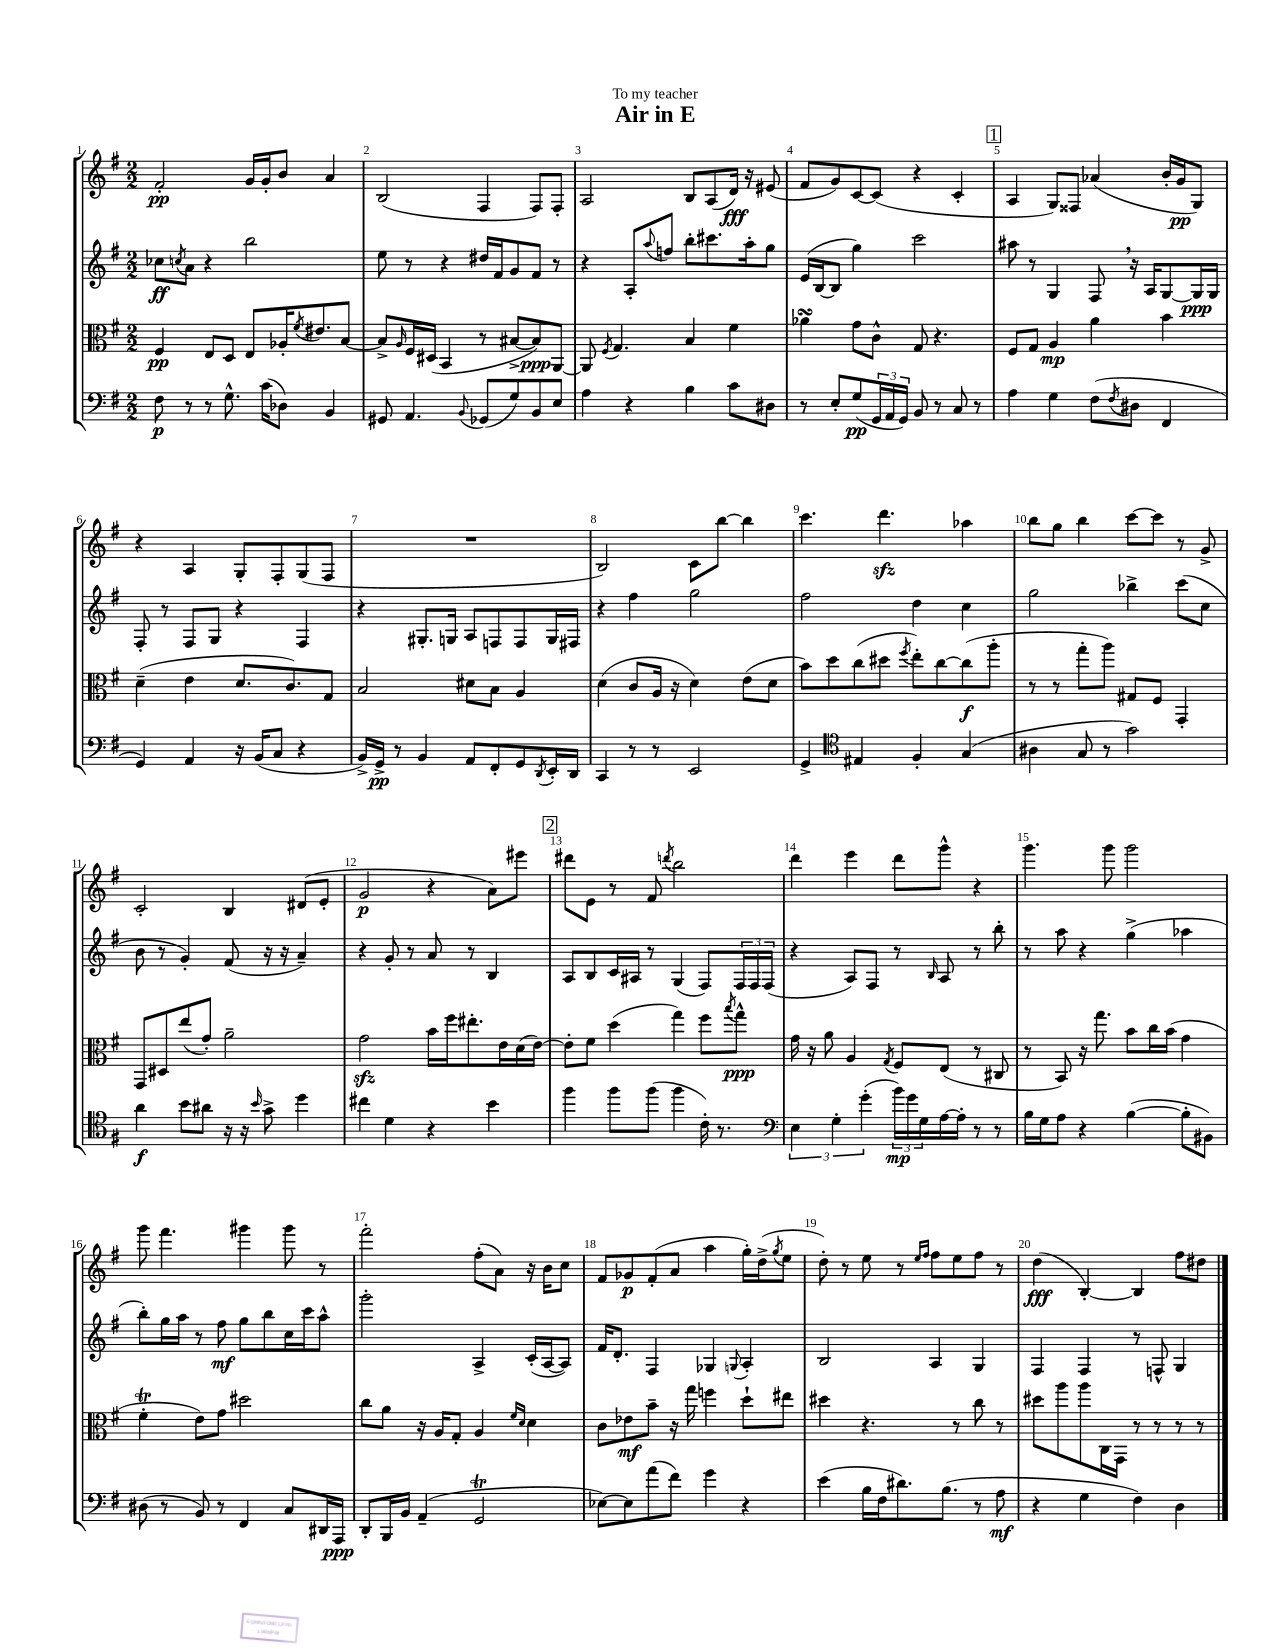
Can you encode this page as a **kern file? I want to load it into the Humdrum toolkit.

**kern	**dynam	**kern	**dynam	**kern	**dynam	**kern	**dynam
*part4	*part4	*part3	*part3	*part2	*part2	*part1	*part1
*staff4	*staff4	*staff3	*staff3	*staff2	*staff2	*staff1	*staff1
*clefF4	*	*clefC3	*	*clefG2	*	*clefG2	*
*k[f#]	*	*k[f#]	*	*k[f#]	*	*k[f#]	*
*M2/2	*	*M2/2	*	*M2/2	*	*M2/2	*
=1	=1	=1	=1	=1	=1	=1	=1
8F#\	p	4F#/	pp	8cc-X\L	ff	2f#'/	pp
.	.	.	.	8qccn/	.	.	.
8r	.	.	.	8a\J	.	.	.
8r	.	8E/L	.	4r	.	.	.
8.G^^\	.	8D/J	.	.	.	.	.
.	.	8E/L	.	2bb\	.	16g/LL	.
(16c\KL	.	.	.	.	.	16g'/J	.
8D-X\J)	.	16A-X'/K	.	.	.	8b/J	.
.	.	8qf#/	.	.	.	.	.
.	.	8.e#X/	.	.	.	.	.
4BB/	.	.	.	.	.	4a/	.
.	.	[8B/J	.	.	.	.	.
=2	=2	=2	=2	=2	=2	=2	=2
8GG#X/	.	8B^/L]	.	8ee\	.	(2B/	.
.	.	16qqA/	.	.	.	.	.
4.AA/	.	16F#/L	.	8r	.	.	.
.	.	(16D#X/JJ	.	.	.	.	.
.	.	4BB/	.	4r	.	.	.
8qqBB/	.	.	.	.	.	.	.
(8GG-X/L	.	8r	.	16dd#X/LL	.	4F#/	.
.	.	.	.	16f#/J	.	.	.
8G/)	.	[8B#X^/L	.	8g/	.	.	.
8BB/	.	8B#/])	ppp	8f#/J	.	8F#/L)	.
8E/J	.	[8AA/J	.	8r	.	8F#'/J	.
=3	=3	=3	=3	=3	=3	=3	=3
4A\	.	8AA/]	.	4r	.	2A/	.
.	.	8qF#/	.	.	.	.	.
.	.	4.G/	.	.	.	.	.
4r	.	.	.	8A'/L	.	.	.
.	.	.	.	8qqaa/	.	.	.
.	.	.	.	8ffn/J	.	.	.
4B\	.	4B/	.	8bb'\L	.	8B/L	.
.	.	.	.	8.ccc#X\	.	(8A/	.
8c\L	.	4f#\	.	.	.	16d/Jk)	fff
.	.	.	.	16aa'\k	.	16r	.
8D#X\J	.	.	.	8gg\J	.	(8e#X/	.
=4	=4	=4	=4	=4	=4	=4	=4
8r	.	4a-XsSSs\	.	(16e/LL	.	8f#/L	.
.	.	.	.	[16B/J	.	.	.
8E'/L	.	.	.	8B/J]	.	8g/)	.
(8G/	pp	8g\L	.	4gg\)	.	[8c/	.
24GG/L	.	8c^^\J	.	.	.	(8c/J]	.
24AA/	.	.	.	.	.	.	.
24GG/JJ)	.	.	.	.	.	.	.
8BB/	.	8G/	.	2ccc\	.	4r	.
8r	.	4.r	.	.	.	.	.
8C/	.	.	.	.	.	4c'/	.
8r	.	.	.	.	.	.	.
!!LO:REH:place=s1:t=1
=5	=5	=5	=5	=5	=5	=5	=5
4A\	.	8F#/L	.	8aa#X\	.	4A/	.
.	.	8G/J	.	8r	.	.	.
4G\	.	4A/	mp	4G/	.	8G/L)	.
.	.	.	.	.	.	8F##X/J	.
(8F#\L	.	4a\	.	8F#,/	.	(4a-X/	.
8qF#/	.	.	.	.	.	.	.
8D#X\J	.	.	.	16r	.	.	.
.	.	.	.	16A/KL	.	.	.
4FF#/	.	4b\	.	[8G/	.	16b'/LL	.
.	.	.	.	.	.	16g/J	pp
.	.	.	.	16G/L]	ppp	8G/J)	.
.	.	.	.	16G/JJ	.	.	.
!!LO:LB:g=z
=6	=6	=6	=6	=6	=6	=6	=6
4GG/)	.	(4d~\	.	8F#'/	.	4r	.
.	.	.	.	8r	.	.	.
4AA/	.	4e\	.	8F#/L	.	4A/	.
.	.	.	.	8G/J	.	.	.
16r	.	8.d/L	.	4r	.	8G'/L	.
(16BB/KL	.	.	.	.	.	.	.
8C/J	.	.	.	.	.	8F#'/	.
.	.	8.c/)	.	.	.	.	.
4r	.	.	.	4F#/	.	(8G/	.
.	.	8G/J	.	.	.	8F#/J	.
=7	=7	=7	=7	=7	=7	=7	=7
16BB^/LL)	.	2B/	.	4r	.	1r	.
16GG^/JJ	pp	.	.	.	.	.	.
8r	.	.	.	.	.	.	.
4BB/	.	.	.	8.G#X'/L	.	.	.
.	.	.	.	16Gn/Jk	.	.	.
8AA/L	.	8d#X\L	.	8A/L	.	.	.
8FF#'/	.	8B\J	.	8Fn/	.	.	.
8GG/	.	4A/	.	8F/	.	.	.
8qDD/	.	.	.	.	.	.	.
16EE'/L	.	.	.	16G/L	.	.	.
16DD/JJ	.	.	.	16F#X/JJ	.	.	.
=8	=8	=8	=8	=8	=8	=8	=8
4CC/	.	(4d\	.	4r	.	2B/)	.
8r	.	8c/L	.	4ff#\	.	.	.
8r	.	16A/Jk	.	.	.	.	.
.	.	16r	.	.	.	.	.
2EE/	.	4d\)	.	2gg\	.	8c\L	.
.	.	.	.	.	.	[8bb\J	.
.	.	(8e\L	.	.	.	4bb\]	.
.	.	8d\J	.	.	.	.	.
=9	=9	=9	=9	=9	=9	=9	=9
4GG^/	.	8b\L)	.	2ff#\	.	4.ccc\	.
.	.	8dd\	.	.	.	.	.
*clefC4	*	*	*	*	*	*	*
4E#X/	.	(8cc\	.	.	.	.	.
.	.	8dd#X\J	.	.	.	4.dddzz\	.
.	.	8qff#/	.	.	.	.	.
4F#'/	.	8ee'\L)	.	4dd\	.	.	.
.	.	[8cc\	.	.	.	.	.
(4G/	.	(8cc\]	f	4cc\	.	4aa-X\	.
.	.	8aa'\J	.	.	.	.	.
=10	=10	=10	=10	=10	=10	=10	=10
4A#X\	.	8r	.	2gg\	.	8bb\L	.
.	.	8r	.	.	.	8gg\J	.
8G/	.	8gg'\L	.	.	.	4bb\	.
8r	.	8aa\J)	.	.	.	.	.
2g\)	.	8G#X/L	.	4bb-X^\	.	[8ccc\L	.
.	.	8F#/J	.	.	.	8ccc\J]	.
.	.	4GG'/	.	(8ccc\L	.	8r	.
.	.	.	.	8cc\J	.	8g^/	.
!!LO:LB:g=z
=11	=11	=11	=11	=11	=11	=11	=11
4a\	f	8GG/L	.	8b\	.	2c'/	.
.	.	8D#X/	.	8r	.	.	.
8b\L	.	(8ee/	.	4g'/)	.	.	.
8a#X\J	.	8g'/J)	.	.	.	.	.
16r	.	2a~\	.	(8f#/	.	4B/	.
16r	.	.	.	.	.	.	.
16qqb/	.	.	.	.	.	.	.
8g^\	.	.	.	16r	.	.	.
.	.	.	.	16r	.	.	.
4dd\	.	.	.	4a~/)	.	(8d#X/L	.
.	.	.	.	.	.	8e'/J	.
=12	=12	=12	=12	=12	=12	=12	=12
4cc#X\	.	2gzz\	.	4r	.	2g/	p
4d\	.	.	.	8g'/	.	.	.
.	.	.	.	8r	.	.	.
4r	.	16b\LL	.	8a/	.	4r	.
.	.	16ff#\J	.	.	.	.	.
.	.	8.ee#X'\	.	8r	.	.	.
4b\	.	.	.	4B/	.	8a\L)	.
.	.	16e\L	.	.	.	.	.
.	.	(16d\	.	.	.	8eee#X\J	.
.	.	[16e\JJ)	.	.	.	.	.
!!LO:REH:place=s1:t=2
=13	=13	=13	=13	=13	=13	=13	=13
4ff#\	.	8e'\L]	.	8A/L	.	8ddd#X\L	.
.	.	8f#\J	.	8B/	.	8e\J	.
8ff#\L	.	(4dd\	.	16c/L	.	8r	.
.	.	.	.	16A#X/JJ	.	.	.
(8ff#\J	.	.	.	8r	.	8f#/	.
.	.	.	.	.	.	8qdddn/	.
4ff#\	.	4gg\)	.	(4G/	.	2bb\	.
16c'\)	.	8ff#\L	.	8F#/L)	.	.	.
8.r	.	.	.	.	.	.	.
.	.	8qbb/	.	.	.	.	.
.	.	8gg^^\J	ppp	24F#/L	.	.	.
.	.	.	.	24F#/	.	.	.
.	.	.	.	(24F#/JJ	.	.	.
=14	=14	=14	=14	=14	=14	=14	=14
*clefF4	*	*	*	*	*	*	*
6E\	.	16g\	.	4r	.	4ddd\	.
.	.	16r	.	.	.	.	.
.	.	8a\	.	.	.	.	.
6G'\	.	.	.	.	.	.	.
.	.	4A/	.	8A/L)	.	4eee\	.
(6g'\	.	.	.	.	.	.	.
.	.	.	.	8F#/J	.	.	.
.	.	8qG/	.	.	.	.	.
24b\LL)	mp	8F#/L	.	8r	.	8ddd\L	.
24g\	.	.	.	.	.	.	.
24G\	.	.	.	.	.	.	.
.	.	.	.	16qqB/	.	.	.
[16A\	.	(8E/J	.	8A/	.	8ggg^^\J	.
16A'\JJ]	.	.	.	.	.	.	.
8r	.	8r	.	8r	.	4r	.
8r	.	8C#X/	.	8bb'\	.	.	.
=15	=15	=15	=15	=15	=15	=15	=15
16B\LL	.	8r	.	8r	.	4.ggg\	.
16G\J	.	.	.	.	.	.	.
8A\J	.	8BB/)	.	8aa\	.	.	.
4r	.	16r	.	4r	.	.	.
.	.	8.gg\	.	.	.	.	.
.	.	.	.	.	.	8ggg\	.
([4B\	.	8b\L	.	(4gg^\	.	2ggg\	.
.	.	16cc\L	.	.	.	.	.
.	.	(16b\JJ	.	.	.	.	.
8B'\L]	.	4g\	.	4aa-X\	.	.	.
8BB#X\J)	.	.	.	.	.	.	.
!!LO:LB:g=z
=16	=16	=16	=16	=16	=16	=16	=16
(8D#X\	.	4f#t'\	.	8bb'\L)	.	8ggg\	.
8r	.	.	.	16gg\L	.	4.fff#\	.
.	.	.	.	16aa\JJ	.	.	.
8BB/)	.	8e\L)	.	8r	.	.	.
8r	.	8g\J	.	8ff#\	mf	.	.
4FF#/	.	2dd#X\	.	8gg\L	.	4ggg#X\	.
.	.	.	.	8bb\	.	.	.
8C/L	.	.	.	16cc\L	.	8ggg#\	.
.	.	.	.	16ccc\J	.	.	.
16DD#X/L	.	.	.	8aa^^\J	.	8r	.
16AAA/JJ	ppp	.	.	.	.	.	.
=17	=17	=17	=17	=17	=17	=17	=17
8DD'/L	.	8cc\L	.	2ggg'\	.	2fff#'\	.
16BBB/L	.	8a\J	.	.	.	.	.
16BB/JJ	.	.	.	.	.	.	.
(4AA~/	.	16r	.	.	.	.	.
.	.	16A/KL	.	.	.	.	.
.	.	8G'/J	.	.	.	.	.
2GGT/	.	4A/	.	4A^/	.	(8ff#'\L	.
.	.	.	.	.	.	8a\J)	.
.	.	16qqf#/LL	.	.	.	.	.
.	.	16qqd/JJ	.	.	.	.	.
.	.	4d\	.	(16c'/LL	.	16r	.
.	.	.	.	[16A/J	.	16b\KL	.
.	.	.	.	8A/J])	.	8cc\J	.
=18	=18	=18	=18	=18	=18	=18	=18
[8E-X\L)	.	8c\L	.	16f#/KL	.	8f#/L	.
.	.	.	.	8.d'/J	.	.	.
8E-\]	.	8e-X\	mf	.	.	8g-X/	p
(8a\	.	8b~\J	.	4F#/	.	(8f#'/	.
8f#\J)	.	16r	.	.	.	8a/J	.
.	.	16gg\	.	.	.	.	.
4g\	.	4ffn\	.	4G-X/	.	4aa\	.
.	.	.	.	8qqGn/	.	.	.
4r	.	8dd`\L	.	4A'/	.	16gg'\LL)	.
.	.	.	.	.	.	(16dd^\J	.
.	.	.	.	.	.	8qgg/	.
.	.	8ee#X\J	.	.	.	8ee\J	.
=19	=19	=19	=19	=19	=19	=19	=19
(4e\	.	4dd#X\	.	2B/	.	8dd'\)	.
.	.	.	.	.	.	8r	.
16B\LL	.	4.r	.	.	.	8ee\	.
16F#\J	.	.	.	.	.	.	.
8.d#X\)	.	.	.	.	.	8r	.
.	.	.	.	.	.	16qqee/LL	.
.	.	.	.	.	.	16qqff#/JJ	.
.	.	.	.	4A/	.	8ff#\L	.
(8.B\J	.	.	.	.	.	.	.
.	.	8r	.	.	.	8ee\	.
8r	.	8cc\	.	4G/	.	8ff#\J	.
8A\	mf	8r	.	.	.	8r	.
=20	=20	=20	=20	=20	=20	=20	=20
4r	.	8dd#X\L	.	4F#/	.	(4dd\	fff
.	.	8aa\	.	.	.	.	.
4G\	.	8aa\	.	4F#/	.	[4B'/)	.
.	.	16C\L	.	.	.	.	.
.	.	16GG\JJ	.	.	.	.	.
4F#\)	.	8r	.	8r	.	4B/]	.
.	.	8r	.	8Fn^^/	.	.	.
4D\	.	8r	.	4G/	.	8ff#\L	.
.	.	8r	.	.	.	8dd#X\J	.
==	==	==	==	==	==	==	==
*-	*-	*-	*-	*-	*-	*-	*-
